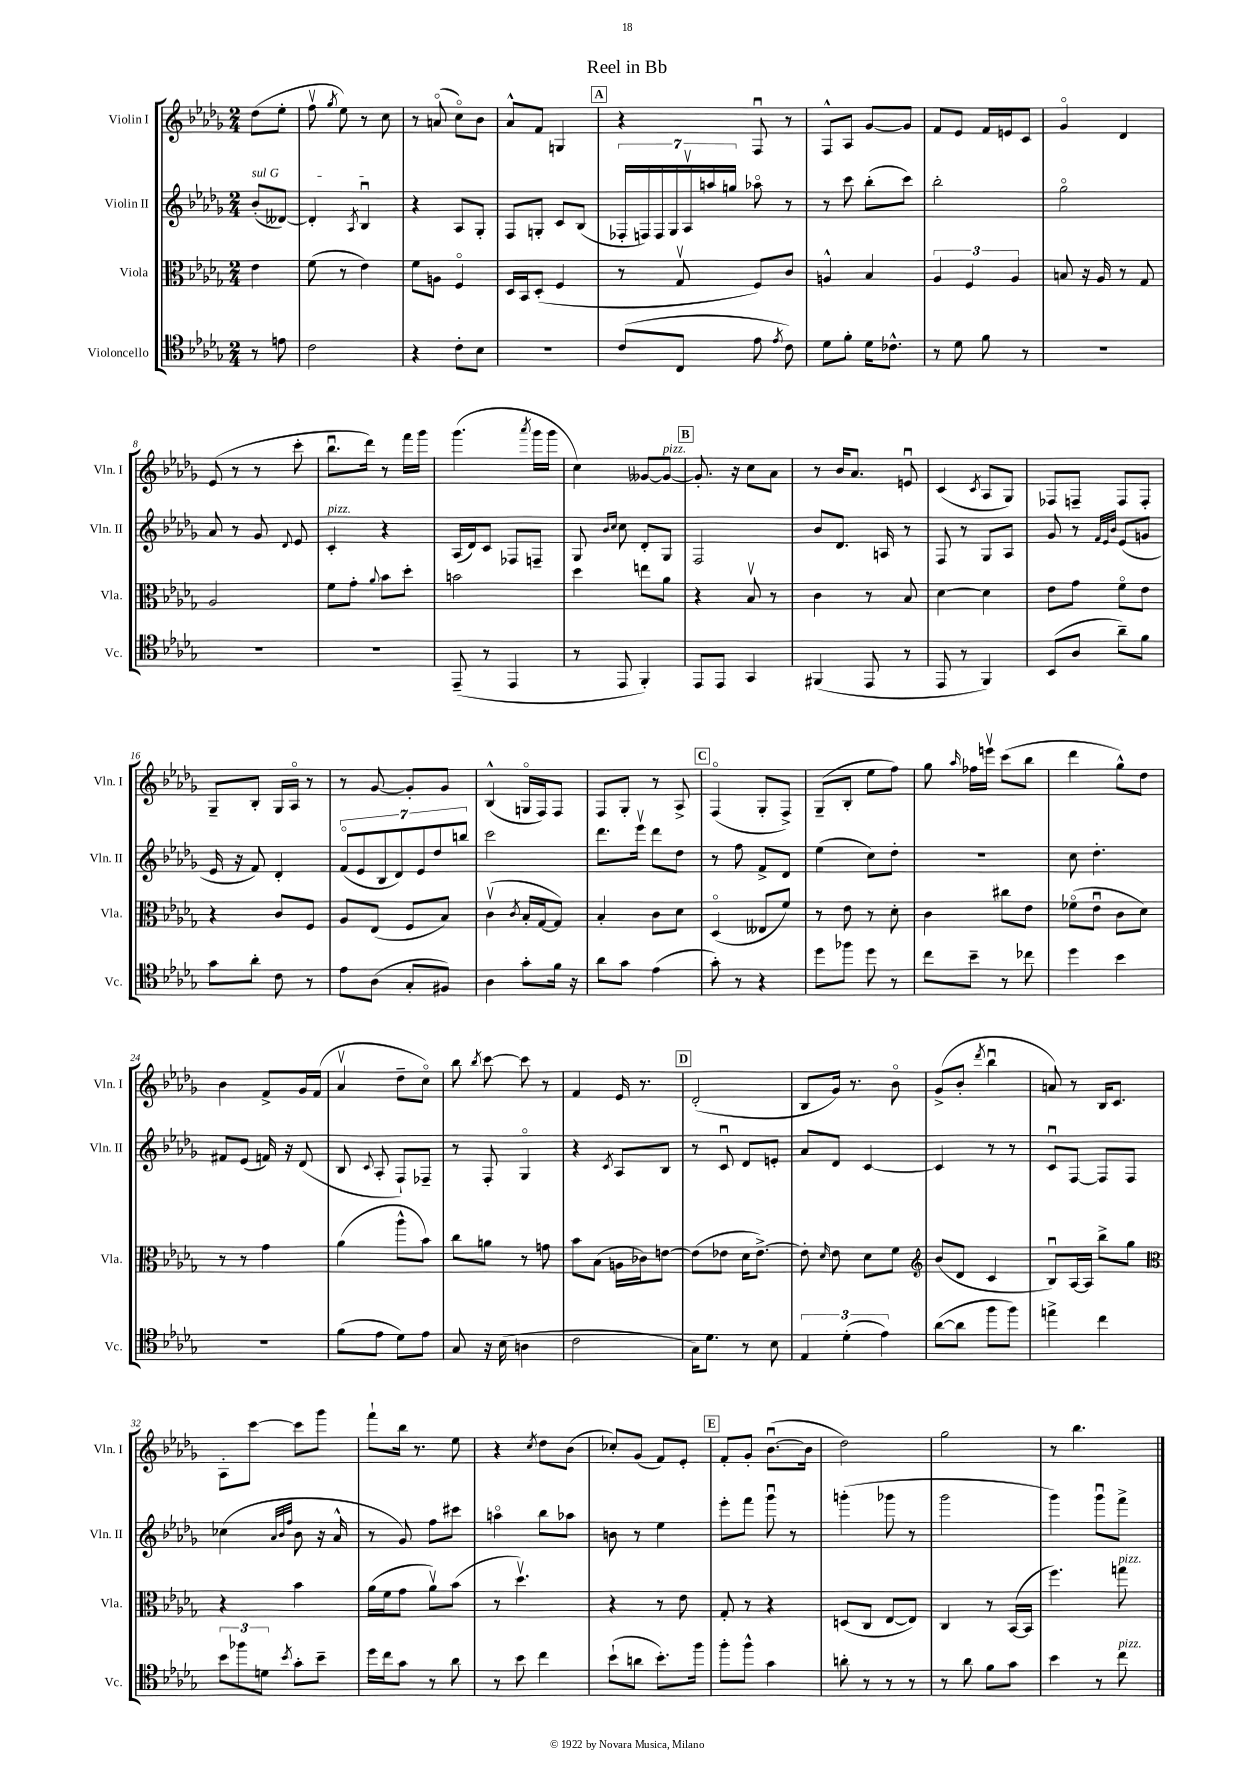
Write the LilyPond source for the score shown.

\header { title = "Reel in Bb" }
<<
\new StaffGroup <<
\new Staff = "s0" \with { instrumentName = "Violin I" shortInstrumentName = "Vln. I" } {
    \clef treble \key des \major \numericTimeSignature \time 2/4 \partial 4
    \autoBeamOff des''8[( ees''8]-. |
    f''8\upbow \acciaccatura { ges''8 } ees''8) r8 c''8 |
    r8 a'8\flageolet( c''8[\flageolet) bes'8] |
    aes'8[-^ f'8] g4 |
    \mark \markup { \box "A" } r4 f8\downbow r8 |
    f8[-^ aes8] ges'8[~ ges'8] |
    f'8[ ees'8] f'16[ e'16 c'8] |
    ges'4\flageolet des'4 |
    ees'8( r8 r8 c'''8-. |
    bes''8.[\downbow des'''16]) r8 f'''16[ ges'''16] |
    ges'''4.( \acciaccatura { aes'''8 } ges'''16[ ges'''16] |
    c''4) geses'8[~ geses'8]~^\markup { \italic "pizz." } |
    \mark \markup { \box "B" } geses'8.-. r16 c''8[ aes'8] |
    r8 bes'16[ aes'8.] e'8\downbow |
    c'4( \acciaccatura { c'8 } aes8[ ges8]) |
    fes8[ f8]-- f8[ f8]-. |
    ges8[-- bes8]-. ges16[ aes16]\flageolet r8 |
    r8 ges'8~ ges'8[-. ges'8] |
    bes4-^( g16[\flageolet f16) f8] |
    f8[ ges8]-. r8 aes8-> |
    \mark \markup { \box "C" } f4\flageolet( ges8[-. f8]->) |
    ges8[--( bes8]-. ees''8[ f''8]) |
    ges''8 \grace { aes''16 } fes''16[ e'''16]\upbow c'''8[( bes''8] |
    des'''4 ges''8[-^) des''8] |
    bes'4 f'8[-> ges'16 f'16]( |
    aes'4\upbow des''8[-- c''8]\flageolet) |
    bes''8 \acciaccatura { bes''8 } c'''8~ c'''8 r8 |
    f'4 ees'16 r8. |
    \mark \markup { \box "D" } des'2-.( |
    bes8[ ges'16]) r8. bes'8\flageolet |
    ges'8[->( bes'8]-. \acciaccatura { des'''8 } bes''4\downbow |
    a'8) r8 bes16[ c'8.] |
    aes8[-. c'''8]~ c'''8[ ges'''8] |
    f'''8[-! bes''16] r8. ees''8 |
    r4 \acciaccatura { c''8 } des''8[ bes'8]( |
    ces''8[-.) ges'8]( f'8[) ees'8]-. |
    \mark \markup { \box "E" } f'8[-. ges'8]-. bes'8.[~\downbow( bes'16] |
    des''2) |
    ges''2 |
    r8 bes''4. \bar "|." |
}
\new Staff = "s1" \with { instrumentName = "Violin II" shortInstrumentName = "Vln. II" } {
    \clef treble \key des \major \numericTimeSignature \time 2/4 \partial 4
    \autoBeamOff \once \override TextSpanner.bound-details.left.text = \markup { \italic "sul G" } bes'8[-.\startTextSpan( deses'8]~) |
    deses'4-. \acciaccatura { aes8 } bes4\downbow\stopTextSpan |
    r4 aes8[ ges8]-. |
    f8[ g8]-. c'8[ bes8]( |
    \mark \markup { \box "A" } \tuplet 7/4 { fes16[-. f16) f16 ges16 aes16\upbow a''16 g''16] } aes''8\flageolet r8 |
    r8 c'''8 bes''8[-.( c'''8]) |
    bes''2-. |
    ges''2\flageolet |
    aes'8 r8 ges'8 \appoggiatura { des'8 } ees'8 |
    c'4-.^\markup { \italic "pizz." } r4 |
    aes16[( des'16) c'8] fes8[ f8]-- |
    ges8 \grace { bes'16[ c''16] } c''8 des'8[-. ges8] |
    \mark \markup { \box "B" } f2 |
    bes'8[ des'8.] a16 r8 |
    f8 r8 ges8[ aes8] |
    ges'8 r8 \grace { f'32[ ees'32 bes'32] } ees'8[( g'8] |
    ees'16 r16 f'8) des'4-. |
    \tuplet 7/4 { f'8[\flageolet( ees'8 bes8 des'8) ees'8 des''8 b''8] } |
    c'''2 |
    des'''8.[ ees'''16]\upbow des'''8[ des''8] |
    \mark \markup { \box "C" } r8 f''8 f'8[-> des'8] |
    ees''4( c''8[) des''8]-. |
    R2 |
    c''8 des''4.-. |
    fis'8[ ees'8]( f'16) r16 des'8( |
    bes8 \appoggiatura { c'8 } aes8-. f8[-!) fes8]-- |
    r8 f8-. ges4\flageolet |
    r4 \acciaccatura { c'8 } aes8[ bes8] |
    \mark \markup { \box "D" } r8 c'8\downbow des'8[ e'8]-. |
    aes'8[ des'8] c'4~ |
    c'4 r8 r8 |
    c'8[\downbow f8]~ f8[ f8] |
    ces''4( \grace { aes'32[ bes'32 f''32] } bes'8 r16 aes'16-^ |
    r8 ges'8) f''8[ cis'''8] |
    a''4\flageolet bes''8[ aes''8] |
    b'8 r8 ees''4 |
    \mark \markup { \box "E" } ees'''8[-. f'''8] ges'''8\downbow r8 |
    g'''4-.( ges'''8 r8 |
    ges'''2 |
    ges'''4) ges'''8[\downbow f'''8]-> \bar "|." |
}
\new Staff = "s2" \with { instrumentName = "Viola" shortInstrumentName = "Vla." } {
    \clef alto \key des \major \numericTimeSignature \time 2/4 \partial 4
    \autoBeamOff ees'4 |
    f'8( r8 ees'4) |
    f'8[ a8] f4\flageolet |
    des16[ bes,16 des8]-.( f4 |
    \mark \markup { \box "A" } r8 ges8\upbow f8[) c'8] |
    a4-^ bes4 |
    \tuplet 3/2 { aes4 f4 aes4 } |
    b8 r16 aes16 r8 ges8 |
    aes2 |
    f'8[ ges'8]-. \appoggiatura { aes'8 } bes'8[ des''8]-. |
    b'2 |
    des''4 e''8[ aes'8] |
    \mark \markup { \box "B" } r4 bes8\upbow r8 |
    c'4 r8 bes8 |
    des'4~ des'4 |
    ees'8[ ges'8] f'8[\flageolet ees'8] |
    r4 c'8[ f8] |
    aes8[ ees8]( f8[ bes8]) |
    c'4\upbow( \acciaccatura { c'8 } bes16[-. ges16~ ges8]) |
    bes4-. c'8[ des'8] |
    \mark \markup { \box "C" } des4\flageolet( eeses8[ f'8]) |
    r8 ees'8 r8 des'8-. |
    c'4 cis''8[ ees'8] |
    fes'8[\flageolet( ees'8]\downbow c'8[ des'8]) |
    r8 r8 ges'4 |
    aes'4( aes''8[-^ bes'8]) |
    c''8[ a'8] r8 g'8 |
    bes'8[ bes8]( a16[ ces'16) e'8]~ |
    \mark \markup { \box "D" } e'8[( ees'8] des'16[ ees'8.]~->) |
    ees'8-. \grace { des'16 } ees'8 des'8[ f'8] |
    \clef treble bes'8[( des'8] c'4 |
    bes8[\downbow) aes16~ aes16] bes''8[-> ges''8] |
    \clef alto r4 bes'4 |
    aes'16[( f'16 ges'8] aes'8[\upbow) bes'8]( |
    r8 des''4.\upbow) |
    r4 r8 ees'8 |
    \mark \markup { \box "E" } ges8-. r8 r4 |
    d8[( c8] ees8[~ ees8]) |
    c4 r8 bes,16[~( bes,16] |
    f''4.) g''8^\markup { \italic "pizz." } \bar "|." |
}
\new Staff = "s3" \with { instrumentName = "Violoncello" shortInstrumentName = "Vc." } {
    \clef tenor \key des \major \numericTimeSignature \time 2/4 \partial 4
    \autoBeamOff r8 e'8 |
    c'2 |
    r4 c'8[-. bes8] |
    r2 |
    \mark \markup { \box "A" } c'8[( c8] ees'8 \acciaccatura { ees'8 } c'8) |
    des'8[ f'8]-. des'16[ ces'8.]-^ |
    r8 des'8 f'8 r8 |
    R2 |
    R2 |
    R2 |
    ees,8--( r8 ees,4 |
    r8 ees,8 f,4-.) |
    \mark \markup { \box "B" } ees,8[ ees,8] ges,4 |
    fis,4( ees,8 r8 |
    ees,8 r8 f,4) |
    bes,8[( aes8] aes'8[--) f'8] |
    ges'8[ aes'8]-. c'8 r8 |
    ees'8[ aes8]( ges8[-. fis8]) |
    aes4 ges'8[-. f'16] r16 |
    aes'8[ ges'8] ees'4( |
    \mark \markup { \box "C" } ges'8-.) r8 r4 |
    des''8[ fes''8] des''8 r8 |
    c''8[ bes'8]-- r8 ces''8 |
    des''4 bes'4 |
    R2 |
    f'8[( ees'8] des'8[) ees'8] |
    ges8 r16 bes16( a4 |
    c'2 |
    \mark \markup { \box "D" } ges16[) des'8.] r8 bes8 |
    \tuplet 3/2 { ees4 des'4-.( ees'4) } |
    aes'8[~( aes'8] f''8[ f''8]) |
    e''4-> c''4 |
    \tuplet 3/2 { bes'8[ fes''8 d'8] } \acciaccatura { bes'8 } ges'8[-. bes'8]-- |
    des''16[ c''16 ges'8] r8 aes'8 |
    r8 bes'8 c''4 |
    bes'8[-!( a'8] bes'8.[-.) f''16] |
    \mark \markup { \box "E" } f''8[-. f''8]-^ ges'4 |
    a'8-. r8 r8 r8 |
    r8 aes'8 f'8[ ges'8] |
    bes'4 r8 c''8^\markup { \italic "pizz." } \bar "|." |
}
>>
>>
